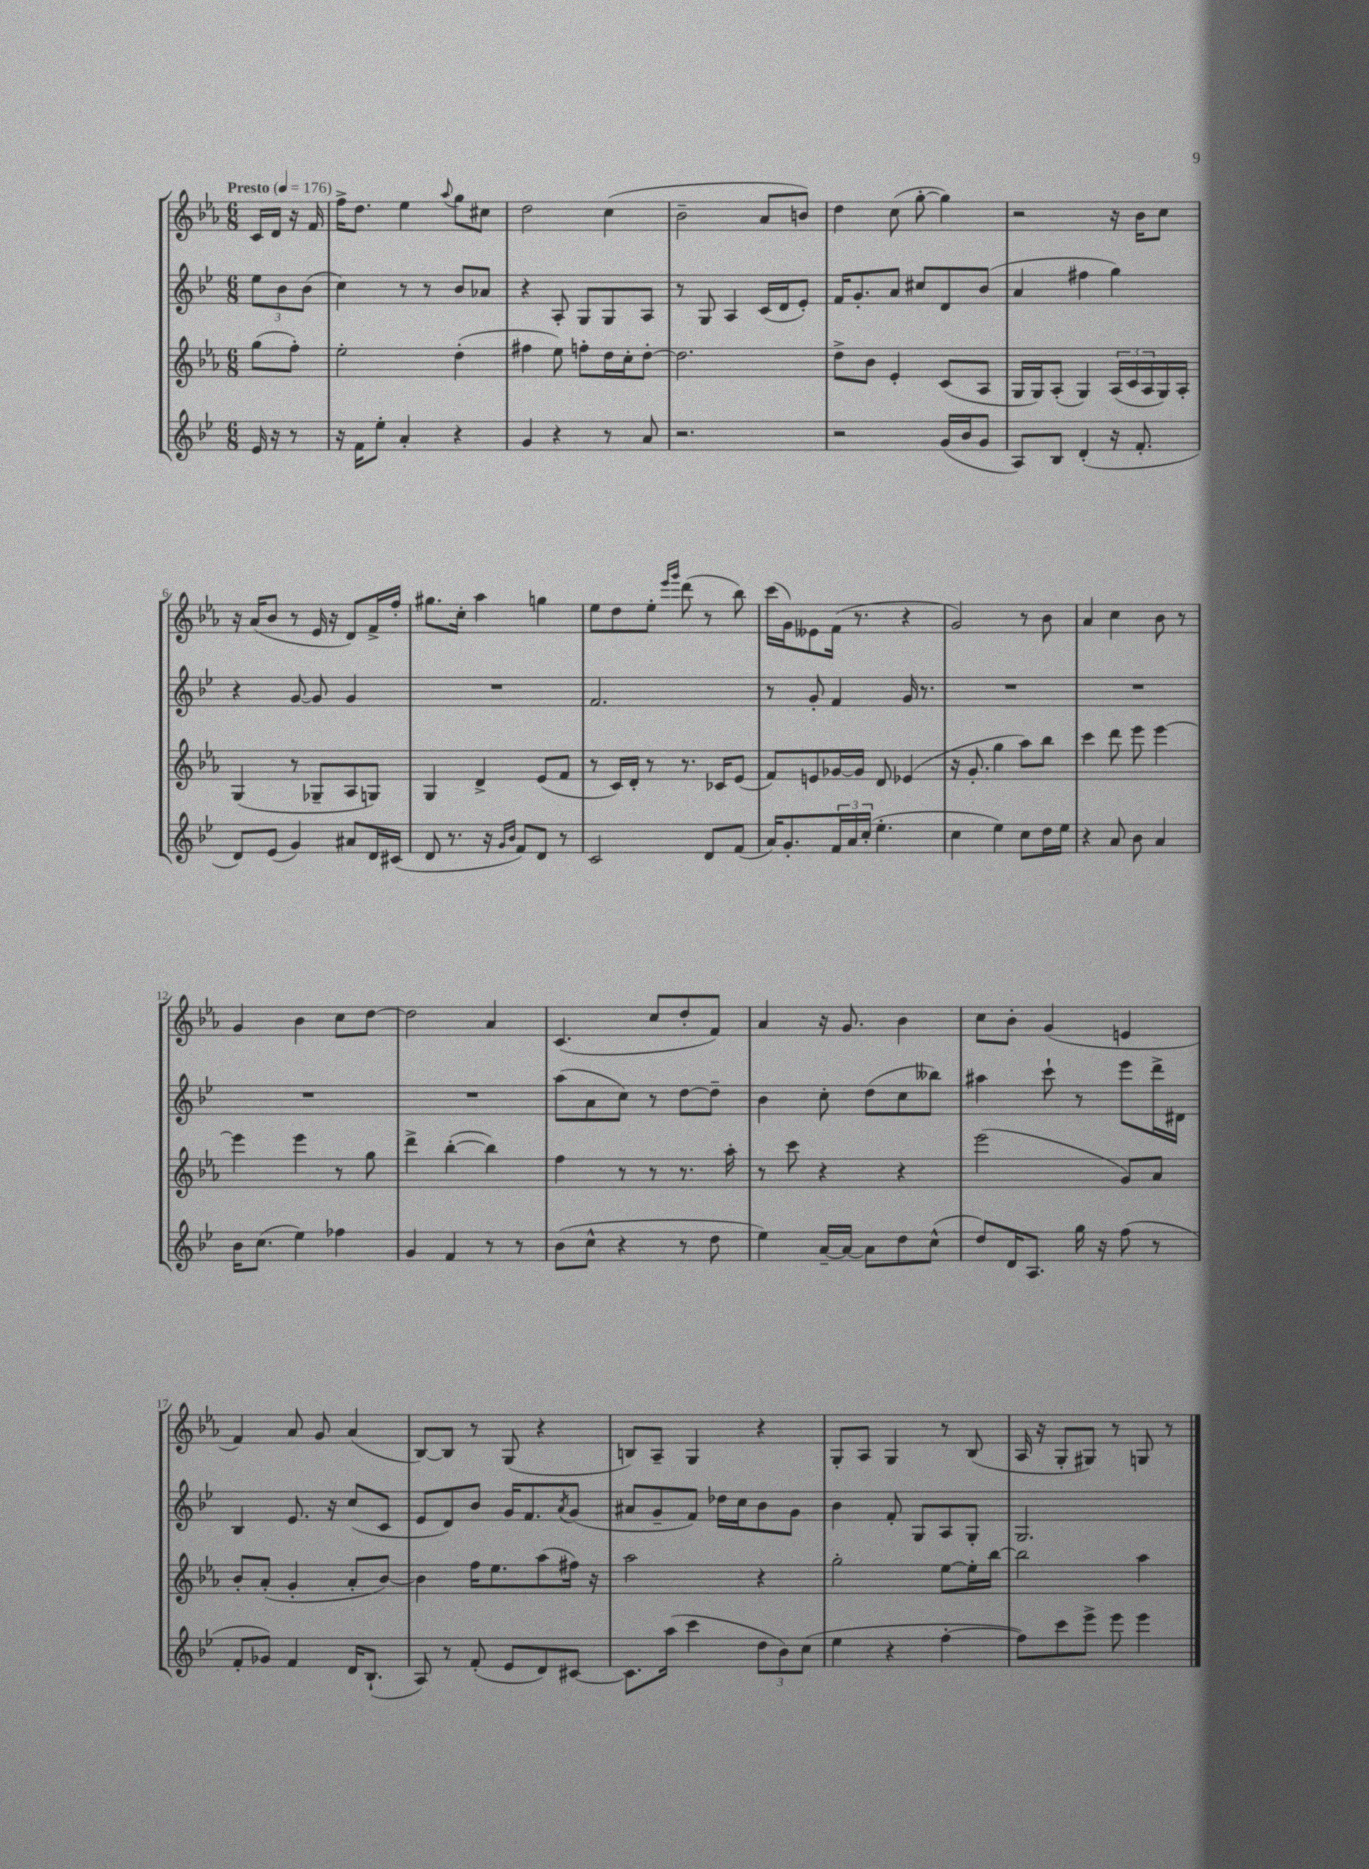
<<
\new StaffGroup <<
\new Staff = "s0" {
    \clef treble \key ees \major \numericTimeSignature \time 6/8 \partial 4 \tempo "Presto" 4 = 176
    c'16 d'16 r16 f'16 |
    f''16-> d''8. ees''4 \appoggiatura { aes''8 } g''8 cis''8 |
    d''2 c''4( |
    bes'2-- aes'8 b'8) |
    d''4 c''8( g''8~-. g''4) |
    r2 r16 bes'16 c''8 |
    r16 aes'16( bes'8 r8 ees'16 r16 d'8) f'16-> f''16-. |
    gis''8. c''16-. aes''4 g''4 |
    ees''8 d''8 ees''8-. \grace { ees'''16 g'''16 } d'''8( r8 bes''8) |
    c'''16( g'16) eeses'8 f'16( r8. r4 |
    g'2) r8 bes'8 |
    aes'4 c''4 bes'8 r8 |
    g'4 bes'4 c''8 d''8~ |
    d''2 aes'4 |
    c'4.( c''8 d''8-. f'8) |
    aes'4 r16 g'8. bes'4 |
    c''8 bes'8-. g'4( e'4 |
    f'4) aes'8 g'8 aes'4( |
    bes8~) bes8 r8 g8( r4 |
    b8) aes8-- g4 r4 |
    g8-. aes8 g4 r8 bes8( |
    aes16 r16 g8-. gis8) r8 g8 r8 \bar "|." |
}
\new Staff = "s1" {
    \clef treble \key bes \major \numericTimeSignature \time 6/8 \partial 4
    \tuplet 3/2 { ees''8 bes'8 bes'8( } |
    c''4) r8 r8 bes'8 aes'8 |
    r4 a8-. g8 g8 a8 |
    r8 g8 a4 c'16( d'16 ees'8-.) |
    f'16 g'8.-. a'8 cis''8 d'8 bes'8( |
    a'4 fis''4 g''4) |
    r4 g'8~ g'8 g'4 |
    R2. |
    f'2. |
    r8 g'8-. f'4 g'16 r8. |
    R2. |
    R2. |
    R2. |
    R2. |
    a''8( a'8 c''8) r8 d''8~ d''8-- |
    bes'4 c''8-. d''8( c''8 beses''8) |
    ais''4 c'''8-! r8 ees'''8 d'''16-> dis'16 |
    bes4 ees'8. r16 c''8( c'8 |
    ees'8 d'8) bes'8 g'16 f'8. \acciaccatura { a'8 } g'8( |
    ais'8 g'8-- f'8) des''16 c''16 bes'8 g'8 |
    bes'4 f'8-. g8 a8 g8-. |
    g2. \bar "|." |
}
\new Staff = "s2" {
    \clef treble \key ees \major \numericTimeSignature \time 6/8 \partial 4
    g''8( f''8-.) |
    ees''2-. d''4-.( |
    fis''4 ees''8) f''8-. d''16 c''16-. d''8~-. |
    d''2. |
    d''8-> bes'8 ees'4-. c'8( aes8 |
    g16 g16) aes8-.( g4) \tuplet 3/2 { aes16( c'16 aes16 } g16) aes16-. |
    g4( r8 ges8-- aes8 g8) |
    g4 d'4-> ees'8( f'8 |
    r8 c'16) d'16-. r8 r8. ces'16 ees'8( |
    f'8) e'8 ges'16~ ges'16 d'8 ees'4( |
    r16 g'8.-. g''4 aes''8) bes''8 |
    c'''4 d'''8 ees'''8 ees'''4~ |
    ees'''4 ees'''4 r8 g''8 |
    d'''4-> bes''4~-.( bes''4) |
    f''4 r8 r8 r8. aes''16-. |
    r8 c'''8 r4 r4 |
    ees'''2( g'8) aes'8 |
    bes'8-. aes'8-.( g'4-. aes'8-. bes'8~) |
    bes'4 f''16 ees''8. aes''8( fis''16) r16 |
    aes''2 r4 |
    g''2-. ees''8~ ees''16-. bes''16~ |
    bes''2 aes''4 \bar "|." |
}
\new Staff = "s3" {
    \clef treble \key bes \major \numericTimeSignature \time 6/8 \partial 4
    ees'16 r16 r8 |
    r16 f'16 ees''8-. a'4-. r4 |
    g'4 r4 r8 a'8 |
    r2. |
    r2 g'16( bes'16 g'8 |
    a8) bes8 d'4-.( r16 f'8.-. |
    d'8) ees'8( g'4) ais'8 d'16 cis'16( |
    d'8 r8. r16 \grace { g'16 bes'16 } f'8) d'8 r8 |
    c'2 d'8 f'8( |
    a'16) g'8.-. \tuplet 3/2 { f'16 a'16 c''16-.( } ees''4.-. |
    c''4 ees''4) c''8 d''16 ees''16 |
    r4 a'8 bes'8 a'4 |
    bes'16 c''8.( ees''4) fes''4 |
    g'4 f'4 r8 r8 |
    bes'8( c''8-^ r4 r8 d''8 |
    ees''4) a'16~-- a'16~ a'8 d''8 c''8-^( |
    d''8) d'16 a8. g''16 r16 f''8( r8 |
    f'8-. ges'8) f'4 d'16 bes8.-!( |
    a8) r8 f'8-.( ees'8 d'8) cis'8~ |
    cis'8. a''16( c'''4 \tuplet 3/2 { d''8 bes'8) c''8( } |
    ees''4 r4 f''4~-. |
    f''8) c'''8 ees'''8-> ees'''8 ees'''4 \bar "|." |
}
>>
>>
